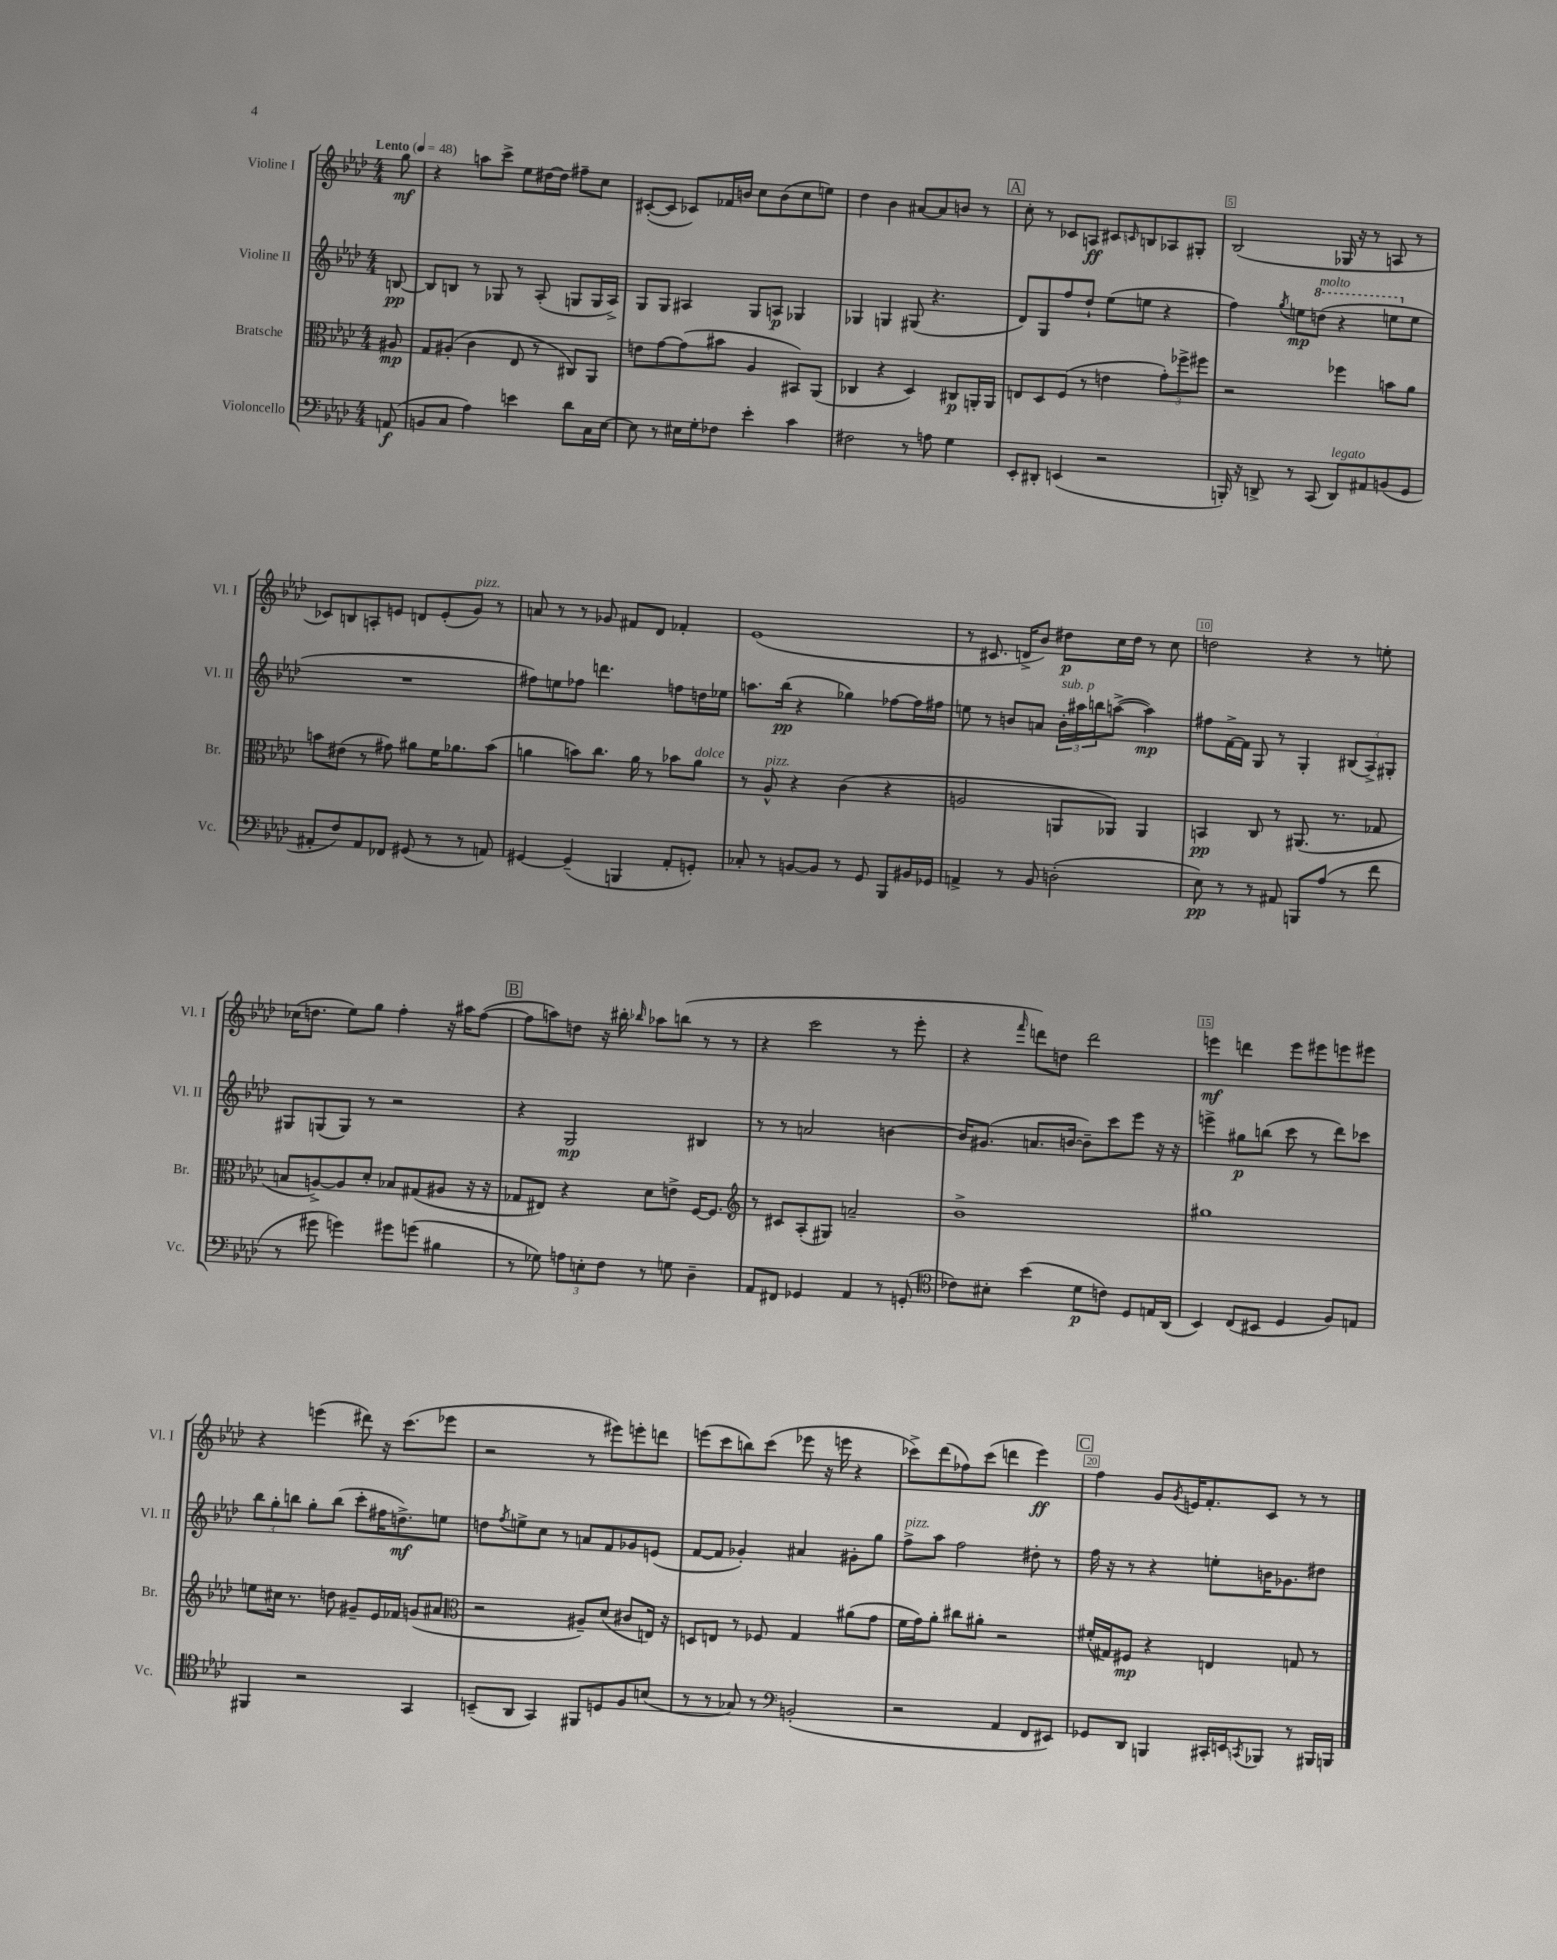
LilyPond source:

<<
\new StaffGroup <<
\new Staff = "s0" \with { instrumentName = "Violine I" shortInstrumentName = "Vl. I" } {
    \clef treble \key aes \major \numericTimeSignature \time 4/4 \partial 8 \tempo "Lento" 4 = 48
    g''8\mf |
    r4 a''8 c'''8-> ees''8 dis''16~ dis''16 fis''8-- c''8 |
    cis'8~-.( cis'8 ces'8) fes'16 b'16 c''8 b'8( c''8 e''8) |
    des''4 bes'4 ais'8~ ais'8 b'8 r8 |
    \mark \markup { \box "A" } c''8-. r8 ces'8 a8\ff cis'8 \grace { c'16 } b8 aes8 gis8-. |
    bes2( ges16 r16 r8 a8 r8 |
    ces'8) b8 a8-. e'8 d'8 e'8-.( g'8^\markup { \italic "pizz." }) r8 |
    a'8 r8 r8 ges'8 fis'8 des'8 fes'4-. |
    ees'1( |
    r8 cis'8. d'16-> bes'8) dis''8\p c''16 dis''16 r8 c''8 |
    d''2 r4 r8 e''8-. |
    ces''16( d''8. ees''8) g''8 f''4-. r16 ais''16 f''8~( |
    \mark \markup { \box "B" } f''8 a''8) d''8 r16 bis''16-. \grace { bes''16 } aes''8 b''8( r8 r8 |
    r4 c'''2 r8 ees'''8-. |
    r4 \grace { f'''16 } d'''8) d''8 d'''2 |
    e'''4\mf d'''4 e'''8 eis'''8 e'''8 eis'''8 |
    r4 e'''4( dis'''8) r16 c'''8.( ees'''8 |
    r2 r8 eis'''8) e'''8-. d'''8 |
    e'''8( c'''8 b''8) c'''8( ees'''8 r16 e'''16 r4 |
    ces'''8->) des'''8( fes''8) ces'''8( d'''4 ees'''4\ff) |
    \mark \markup { \box "C" } f''4 g'8 \acciaccatura { g'8 } e'16 f'8.-. c'8 r8 r8 \bar "|." |
}
\new Staff = "s1" \with { instrumentName = "Violine II" shortInstrumentName = "Vl. II" } {
    \clef treble \key aes \major \numericTimeSignature \time 4/4 \partial 8
    b8~\pp |
    b8 b8 r8 ges8 r8 aes8-.( g8 g16 aes16->) |
    g8 g8 ais4 g8 a8\p ges4 |
    ges4 g4 gis8( r4. |
    \mark \markup { \box "A" } des'8) g8 f''8 des''8-! ees''8( e''8 r4 |
    f''4) \acciaccatura { g''8 } e''8\mp \ottava #1 d'''8^\markup { \italic "molto" }( r4 e'''8 \ottava #0 e''8 |
    R1 |
    fis''8) e''8 fes''8 d'''4. f''8 d''16 ees''16 |
    a''8. bes''16\pp( r4 ges''4) fes''8~ fes''16 fis''16 |
    e''8 r8 b'8 a'8 \tuplet 3/2 { b'16-.^\markup { \italic "sub. p" } ais''16 b''16 } a''8~->( a''4\mp) |
    fis''8 f'16~-> f'16 g8 r8 g4-. \tuplet 3/2 { bis8( aes8->) gis8-. } |
    gis8 g8( g8) r8 r2 |
    \mark \markup { \box "B" } r4 g2\mp bis4 |
    r8 r8 a'2 b'4~ |
    b'16 gis'8.( a'8. b'16~ b'8--) c'''8 ees'''8 r16 r16 |
    e'''4-> gis''8\p b''8( c'''8 r8 des'''8) ces'''8 |
    \tuplet 3/2 { bes''8 g''8-. b''8 } g''8-. b''8( c'''8-. fis''16 d''8.->\mf) e''8 |
    d''8 \acciaccatura { f''8 } e''8-> c''8 r8 a'8 f'8 ges'8 e'8( |
    f'8~ f'8 ges'4-.) ais'4 gis'8-. g''8 |
    f''8->^\markup { \italic "pizz." } aes''8 f''2 dis''8-. r8 |
    \mark \markup { \box "C" } f''16 r16 r8 r4 e''8-. b'16 ges'8. dis''8 \bar "|." |
}
\new Staff = "s2" \with { instrumentName = "Bratsche" shortInstrumentName = "Br." } {
    \clef alto \key aes \major \numericTimeSignature \time 4/4 \partial 8
    ais8\mp |
    g8 ais8-.( c'4 ees8 r8 cis8) aes,8 |
    e'8 g'8~ g'8( bis'8 aes4 bis,8) aes,8( |
    ces4 r4 des4) cis8\p a,16-. a,16 |
    \mark \markup { \box "A" } e8 des8 f8( r8 e'4 \tuplet 3/2 { g'8-.) fes''8-> fis''8 } |
    r2 fes''4 b'8 aes'8 |
    b'8 eis'8( r8 gis'8) ais'8 f'16 aes'8. b'8( |
    a'4 b'8) c''8. a'16 r8 bes'8 a'8^\markup { \italic "dolce" } |
    r8 aes8-^^\markup { \italic "pizz." } r4 c'4( r4 |
    a2 a,8 aes,8) aes,4 |
    b,4\pp c8 r8 ais,8.( r8. ges8 |
    b8 a8~->) a8 des'8-. bes8 gis8( ais8 r16 r16 |
    \mark \markup { \box "B" } ges8 eis8) r4 des'8 e'8-> f16~ f8. |
    \clef treble r8 cis'8 aes8-.( gis8) a'2-- |
    bes'1-> |
    gis''1 |
    e''8 cis''16 r8. d''8 gis'8-- ees'16 fes'16 g'8( ais'8 |
    \clef alto r2 ais8--) des'8( cis'8 e16) r16 |
    d8 e8 r8 fes8 g4 ais'8( g'8 |
    f'16 g'16) aes'8-. cis''8 ais'8-. r2 |
    \mark \markup { \box "C" } fis'16-.( gis16) fis8\mp r4 e4 g8 r8 \bar "|." |
}
\new Staff = "s3" \with { instrumentName = "Violoncello" shortInstrumentName = "Vc." } {
    \clef bass \key aes \major \numericTimeSignature \time 4/4 \partial 8
    a,8\f( |
    b,8 c8 aes4) e'4 des'8 c16 ees16~ |
    ees8 r8 eis16 g16-. fes8 ees'4-. c'4 |
    fis2 r8 a8 g4 |
    \mark \markup { \box "A" } ees,8-. dis,8-. e,4( r2 |
    b,,16-.) r16 d,8-> r8 c,8( d,8^\markup { \italic "legato" }) ais,8 b,8( g,8 |
    ais,8-. f8) ais,8 fes,8 gis,8( r8 r8 a,8) |
    gis,4~ gis,4--( b,,4 aes,8-. g,8-.) |
    ces8-. r8 b,8~ b,8 r8 g,8 bes,,8 bis,16 ges,16 |
    a,4-> r8 bes,8 d2-.( |
    ees8\pp) r8 r8 ais,8 b,,8 aes8( r8 f'8 |
    r8 gis'8 g'4) gis'8 g'8( bis4 |
    \mark \markup { \box "B" } r8 ges8) \tuplet 3/2 { a8 e8-. f8 } r8 g8 des4-- |
    aes,8 fis,8 ges,4 aes,4 r8 g,8-.( |
    \clef tenor ces'8) bis8-. bes'4( des'8\p c'8) des8 e16 aes,16( |
    bes,4) c8( bis,8 des4 f8) e8 |
    fis,4 r2 g,4 |
    b,8--( aes,8 g,4) fis,8 d8 f8 b8( |
    r8 r8 ges8) r8 \clef bass b,2-.( |
    r2 aes,4 f,8 eis,8) |
    \mark \markup { \box "C" } ges,8 des,8 b,,4 cis,16-. e,16 \acciaccatura { c,8 } bes,,8 r8 bis,,16 b,,16 \bar "|." |
}
>>
>>
\layout { \context { \Score \override BarNumber.break-visibility = ##(#f #t #t) barNumberVisibility = #(every-nth-bar-number-visible 5) \override BarNumber.stencil = #(make-stencil-boxer 0.1 0.3 ly:text-interface::print) } }
